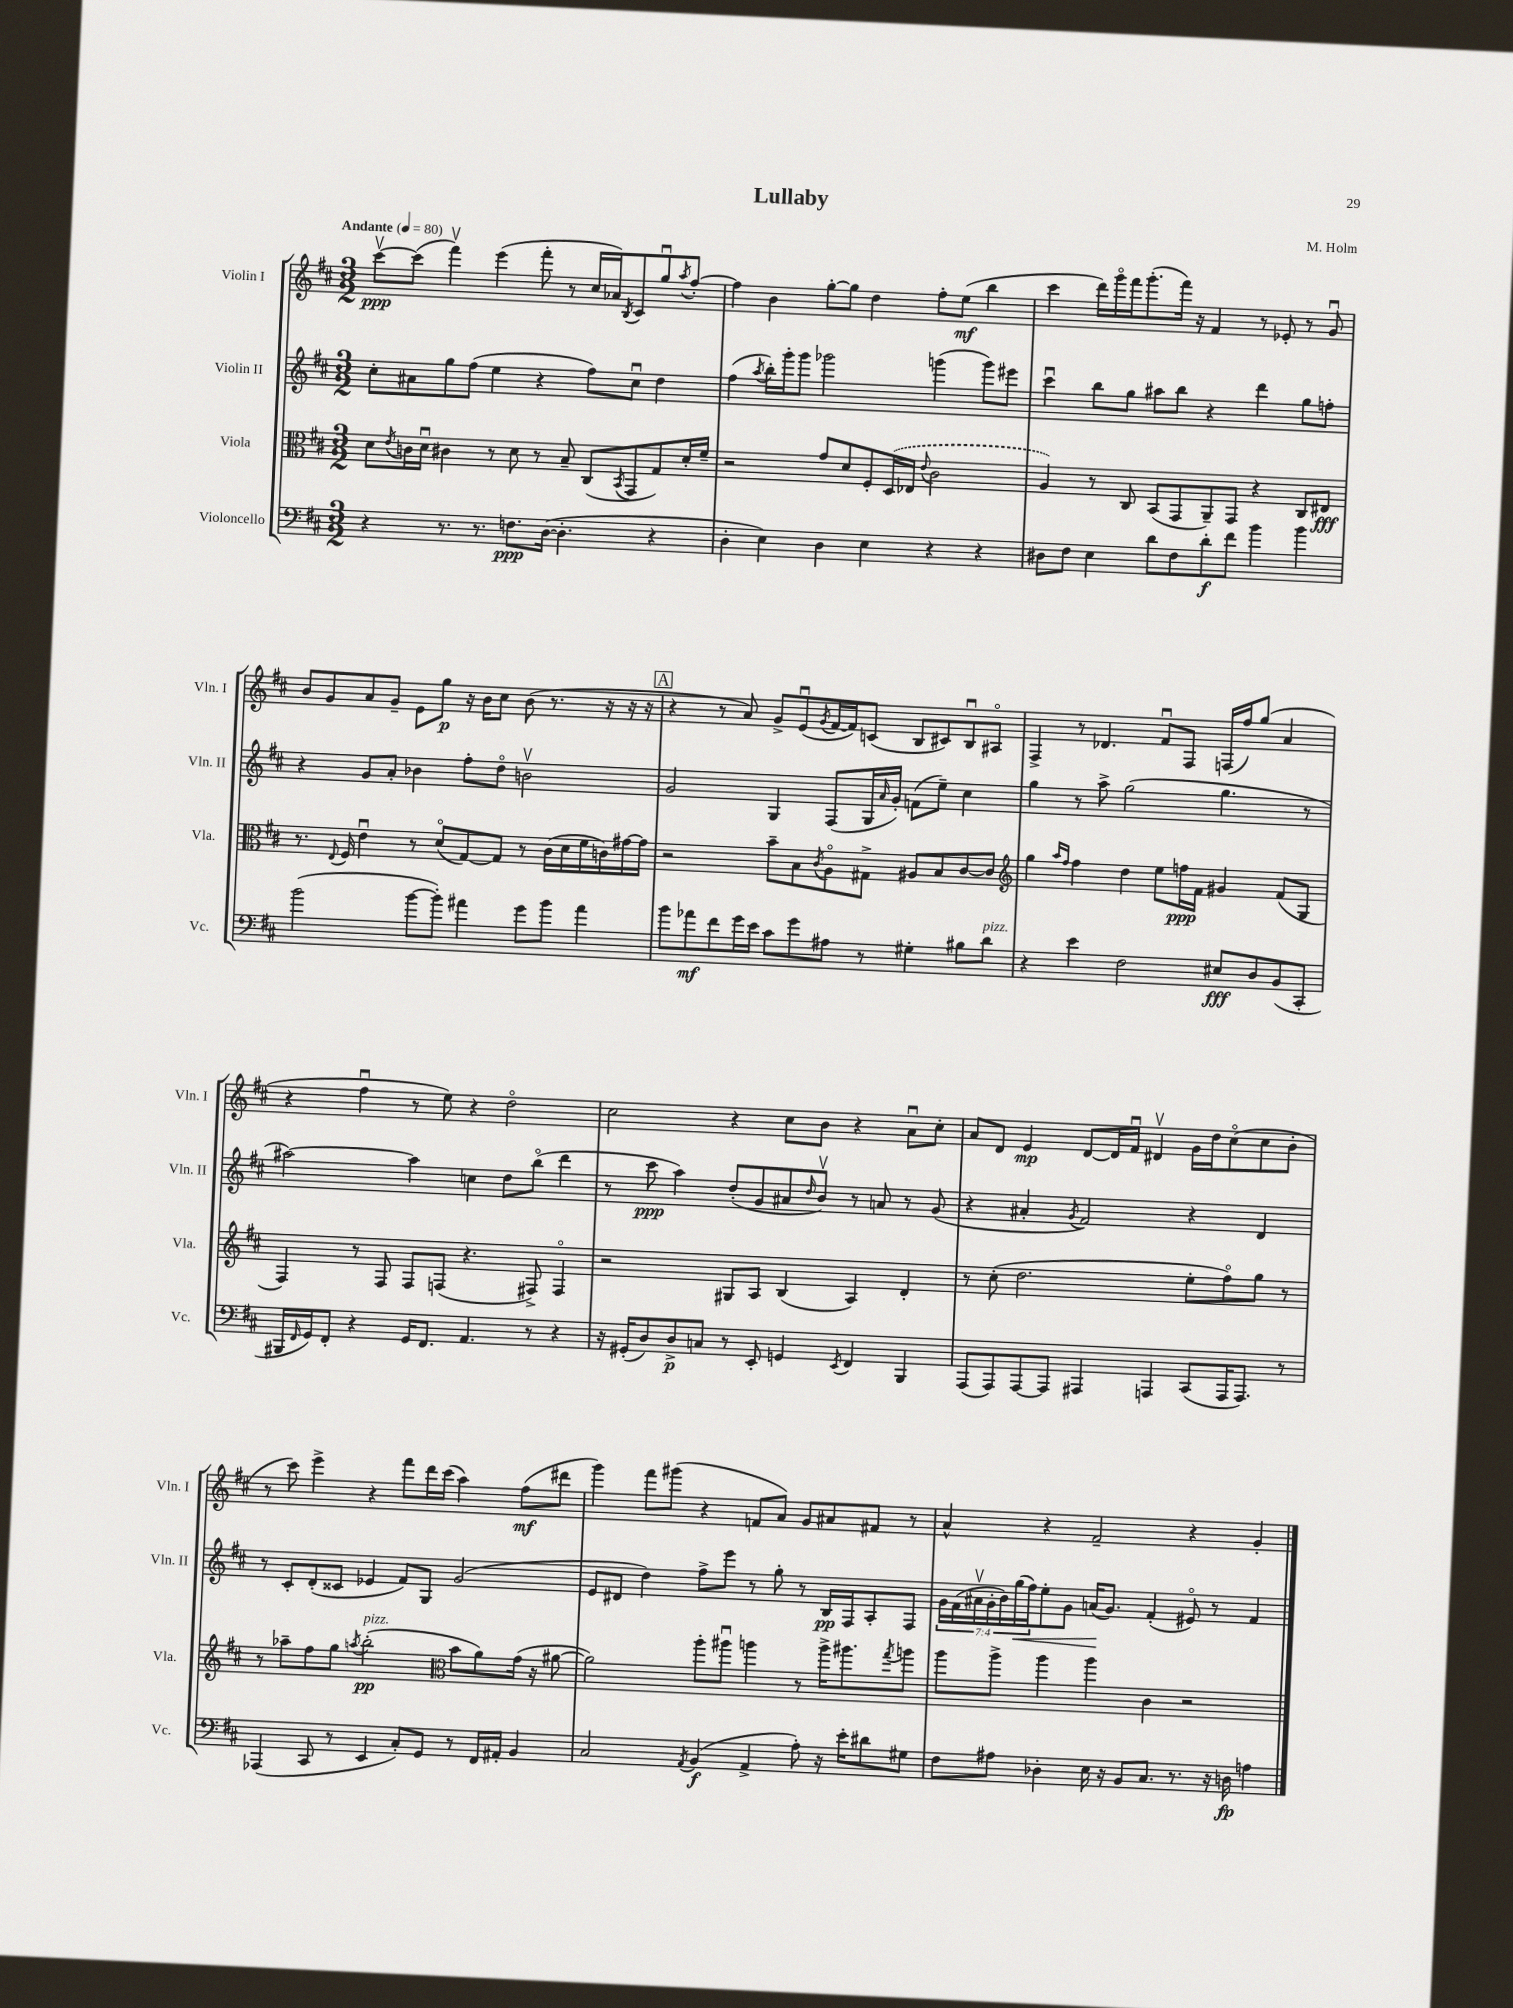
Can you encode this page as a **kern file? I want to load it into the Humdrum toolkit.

**kern	**kern	**kern	**kern
*staff4	*staff3	*staff2	*staff1
*clefF4	*clefC3	*clefG2	*clefG2
*k[f#c#]	*k[f#c#]	*k[f#c#]	*k[f#c#]
*M3/2	*M3/2	*M3/2	*M3/2
*MM80	*MM80	*MM80	*MM80
4r	8d	8cc#'	[8ccc#v
.	8qe	.	.
.	16c	8a#	(8ccc#]
.	16du	.	.
8.r	4c#	8gg	4fff#v)
.	.	(8ff#	.
8.r	.	.	.
.	8r	4ee	(4eee
8.F	8d	.	.
.	8r	4r	8fff#'
([16D	.	.	.
4.D']	8B~	.	8r
.	(8C#	8ff#)	16cc#
.	.	.	16a-)
.	8qBB	.	8qB
.	8GG	8cc#u	8c#
4r	8G)	4dd	8ggu
.	.	.	8qaa
.	16d'	.	[8ff#'
.	16f#~	.	.
=	=	=	=
4D'	2r	(4ff#	4ff#]
.	.	8qaa	.
4E)	.	16bb')	4b
.	.	16ggg'	.
.	.	8ggg	.
4D	8g	2ggg-	[8gg'
.	8d	.	8gg]
4E	8F#'	.	4dd
.	(16D	.	.
.	16E-	.	.
.	8qqe	.	.
4r	2c#	(4ggg	8ff#'
.	.	.	(8ee
4r	.	8ggg)	4bb
.	.	8eee#	.
=	=	=	=
8D#	4A)	4ccc#u	4ccc#
8F#	.	.	.
4E	8r	8bb	16ddd)
.	.	.	16gggo
.	8C#	8gg	16fff#
.	.	.	(8.ggg'
8d	(8BB	8aa#	.
8F#	8GG	8bb	16fff#)
.	.	.	16r
8d'	8AA~)	4r	4f#
8f#	8GG	.	.
4b	4r	4ddd	8r
.	.	.	8e-'
4b	8C#	8gg	8r
.	8E#	8ff'	8gu
=	=	=	=
(2b	8.r	4r	8b
.	.	.	8g
.	8qqE	.	.
.	16F#	.	.
.	4eu	8g	8a
.	.	8a'	8g~
[8b	8r	4b-	8e
8b'])	(8do	.	8gg
4a#	[8G)	8ff#'	16r
.	.	.	16b
.	8G]	8ddo	8cc#
8g	8r	2bv	(8b
8b	(16c#	.	8.r
.	16d	.	.
4a#	16f#	.	.
.	16c)	.	16r
.	[16g#	.	16r
.	16g#]	.	16r
=	=	=	=
8b	2r	2g	4r
8a-	.	.	.
8f#	.	.	8r
16g	.	.	8a)
16e	.	.	.
8c#	8b~	4G	8g^
8g	8B	.	(8eu
.	8qc#	.	8qg
8A#	8Ao	(8F#	[16f#
.	.	.	16f#])
8r	8G#^	16G	(8c
.	.	16qqa	.
.	.	16g')	.
4G#'	8A#	(8f	8B
.	8B	8ee~)	8c#)
8B#	[8c#	4cc#	8Bu
8d	8c#]	.	8A#o
=	=	=	=
*	*clefG2	*	*
4r	4gg	4gg	4F#^
.	16qqaa	.	.
.	16qqff#	.	.
4e	4ff#	8r	8r
.	.	8aa^	4.d-
2F#	4dd	(2gg	.
.	8ee	.	8f#u
.	16ff	.	8F#
.	16f#	.	.
8E#	4g#	4.gg	(16F
.	.	.	16ff#)
8D	.	.	(8gg
(8BB	(8f#	.	4a
8CC#'	8G	8r	.
=	=	=	=
16BBB#	4F#)	[2aa#)	4r
16qqFF#	.	.	.
16GG)	.	.	.
8FF#'	.	.	.
4r	8r	.	4ff#u
.	8F#	.	.
16GG	8F#	4aa#]	8r
8.FF#	.	.	.
.	(8F	.	8ee)
4.AA	4.r	4cc	4r
.	.	8dd	2ddo
8r	8F#^)	(8bbo	.
4r	4F#o	4ddd	.
=	=	=	=
16r	2r	8r	2cc#
(16GG#'	.	.	.
8D)	.	8ccc#	.
8D^	.	4aa)	.
8C	.	.	.
8r	8G#	(8dd'	4r
8EE'	8A	8g	.
4GG	(4B	8a#	8cc#
.	.	16qqdd	.
.	.	8bv)	8b
8qEE	.	.	.
4FF#	4A)	8r	4r
.	.	8a	.
4BBB	4d'	8r	8au
.	.	(8g	8cc#'
=	=	=	=
(8AAA	8r	4r	8a
8AAA)	(8cc#'	.	8d
[8AAA	2.dd	4a#'	4e
8AAA]	.	.	.
.	.	8qg	.
4AAA#	.	2f#)	[8d
.	.	.	16d]
.	.	.	16f#u
4AAA	.	.	4d#v
(8CC#	8ee'	4r	16g
.	.	.	16dd
16AAA	8ff#o)	.	(8cc#o
8.AAA)	.	.	.
.	8gg	4d	8cc#
8r	8r	.	8b'
=	=	=	=
(4AAA-	8r	8r	8r
.	8aa-~	8c#'	8ccc#)
8CC#	8ff#	(8d'	4eee^
8r	8gg	8c##	.
.	8qaa	.	.
4EE	(2bb'	4e-	4r
8C#')	.	8f#)	8fff#
8GG	.	8G	16ddd
.	.	.	(16ccc#
*	*clefC3	*	*
8r	8b	(2g	4aa)
16FF#	8a)	.	.
16AA#'	.	.	.
4BB	(16g	.	(8ff#
.	16r	.	.
.	[8a#	.	8ddd#
=	=	=	=
2C#	2a#])	8e	4ggg)
.	.	8d#	.
.	.	4dd)	8fff#
.	.	.	(8ggg#
8qAA	.	.	.
(4BB	8aa'	8ff#^	4r
.	8aa#u	8eee	.
4AA^	4aa	8r	8f
.	.	8gg'	8a)
8A')	8r	8r	8g
16r	16aa^	16B	8a#
16e'	8.aa#	16F#	.
8d#	.	8A'	8f#
.	8qgg	.	.
8G#	8aa	8F#	8r
=	=	=	=
8F#	8aa	28g	4a^^
.	.	(28f#	.
.	.	28a#v	.
.	.	28g'	.
8A#	8aa^	.	.
.	.	28b)	.
.	.	(28gg	.
.	.	28ff#)	.
4D-'	4aa	8ee'	4r
.	.	8g	.
16E	4aa	(16a	2f#~
16r	.	8.g)	.
8BB	.	.	.
8.C#	4c#	(4f#'	.
8.r	.	.	.
.	2r	8e#o)	4r
16r	.	8r	.
16D	.	.	.
4A	.	4f#	4g'
==	==	==	==
*-	*-	*-	*-
